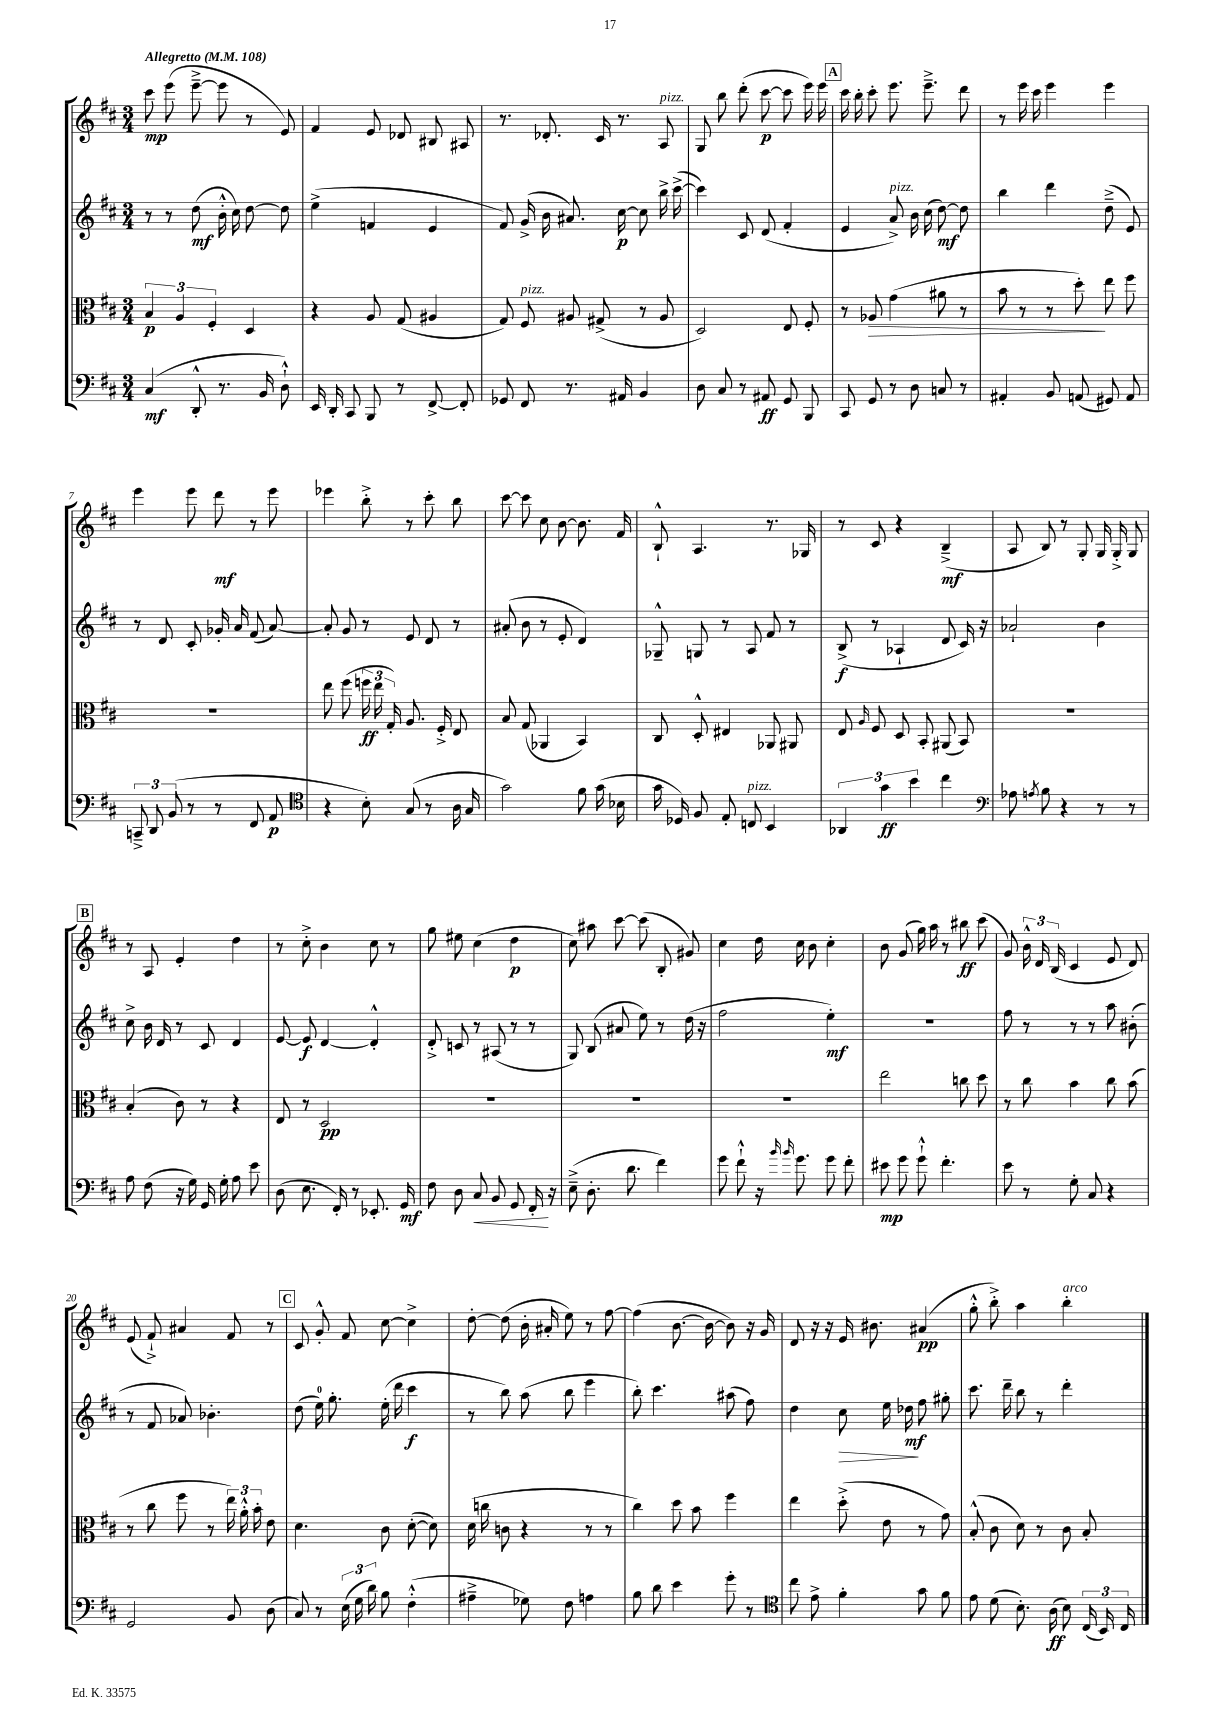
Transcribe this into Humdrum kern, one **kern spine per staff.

**kern	**kern	**kern	**kern
*staff4	*staff3	*staff2	*staff1
*clefF4	*clefC3	*clefG2	*clefG2
*k[f#c#]	*k[f#c#]	*k[f#c#]	*k[f#c#]
*M3/4	*M3/4	*M3/4	*M3/4
*MM108	*MM108	*MM108	*MM108
(4C#	6B	8r	8ccc#
.	.	8r	(8eee
.	6A	.	.
8DD'^^	.	(8dd	[8eee~^
.	6F#'	.	.
8.r	.	16b'^^	8eee]
.	.	16cc#)	.
.	4D	[8dd	8r
16BB	.	.	.
8D`^^)	.	8dd]	8e)
=	=	=	=
16EE	4r	(4ee^	4f#
16DD'	.	.	.
8CC#	.	.	.
8BBB	8A	4f	8e
8r	(8G	.	8d-
[8FF#^	4A#	4e	8B#
8FF#']	.	.	8A#
=	=	=	=
8GG-	8G)	8f#)	8.r
8FF#	8F#	(16g^	.
.	.	16b	8.d-'
8.r	8A#	8.a#)	.
.	(8G#^	.	16c#
16AA#	.	[16cc#	8.r
4BB	8r	8cc#]	.
.	8A#	16bb^	8A
.	.	([16ccc#^	.
=	=	=	=
8D	2D)	4ccc#])	8G
8C#	.	.	8bb
8r	.	8c#	(8ddd'
8AA#	.	(8d	[8ccc#
8GG	8E	4f#'	8ccc#]
8BBB	8F#'	.	16eee)
.	.	.	16eee
=	=	=	=
8CC#	8r	4e	16ccc#
.	.	.	16bb'
8GG	8A-	.	8ccc#'
8r	(4g	8a^)	8.eee
8D	.	16b	.
.	.	(16cc#	8.eee~^
8C	8a#	[8dd)	.
8r	8r	8dd]	8ddd
=	=	=	=
4AA#'	8b	4bb	8r
.	8r	.	16eee
.	.	.	16ccc#
8BB	8r	4ddd	4eee
(8AA	8dd')	.	.
8GG#)	8ee	(8dd~^	4eee
8AA	8ff#	8e)	.
=	=	=	=
12CC~^	2.r	8r	4eee
12DD	.	.	.
.	.	8d	.
(12BB	.	.	.
8r	.	8c#'	8eee
8r	.	16g-'	8ddd
.	.	16a	.
8FF#	.	(8f#	8r
8AA	.	[8a)	8eee
=	=	=	=
*clefC4	*	*	*
4r	8ee	8a']	4eee-
.	(8ff#	8g	.
8B')	24ff	8r	8bb'^
.	24ee	.	.
.	24G')	.	.
(8G	8.A	8e	8r
8r	.	8d	8ccc#'
.	16F#'^	.	.
16A	8E	8r	8bb
16G	.	.	.
=	=	=	=
2g)	8B	(8a#'	[8ccc#
.	(8G	8b	8ccc#]
.	4AA-	8r	8cc#
.	.	8e'	[8b
8f#	4BB)	4d)	8.b]
(16g	.	.	.
16B-	.	.	16f#
=	=	=	=
16g	8C#	8G-~^^	8B`^^
16D-)	.	.	.
8F#	8D'^^	8G	4.A
8E'	4E#	8r	.
8C	.	8A	.
4BB	8AA-	8f#	8.r
.	8AA#	8r	.
.	.	.	16G-
=	=	=	=
6AA-	8E	(8B^	8r
.	16qqA	.	.
.	8F#	8r	8c#
6g	.	.	.
.	8D	4A-`	4r
6b	.	.	.
.	8BB'	.	.
4cc#	(8AA#	8d	(4B~^
.	8BB)	16c#)	.
.	.	16r	.
=	=	=	=
*clefF4	*	*	*
8A-	2.r	2a-`	8A
8qA	.	.	.
8B	.	.	8B)
4r	.	.	8r
.	.	.	8G'
8r	.	4b	16G
.	.	.	16G'^
8r	.	.	8G
=	=	=	=
8A	(4B'	8cc#^	8r
(8F#	.	16b	8A
.	.	16d	.
16r	8c#)	8r	4e'
16G)	.	.	.
16GG	8r	8c#	.
16G'	.	.	.
8A	4r	4d	4dd
8e	.	.	.
=	=	=	=
(8D	8E	[8e	8r
8.E	8r	8e]	8cc#'^
.	2D	[4d	4b
16FF#')	.	.	.
8r	.	.	.
8.EE-'	.	4d'^^]	8cc#
.	.	.	8r
16GG	.	.	.
=	=	=	=
8F#	2.r	8d'^	8gg
8D	.	8c	8ee#
8C#	.	8r	(4cc#
8BB	.	(8A#	.
8GG	.	8r	4dd
16FF#'	.	8r	.
16r	.	.	.
=	=	=	=
(8E~^	2.r	8G)	8cc#)
8.D'	.	(8B	8aa#
.	.	8a#	[8ccc#
8.d	.	.	.
.	.	8ee)	(8ccc#]
4f#)	.	8r	8B'
.	.	(16dd	8g#)
.	.	16r	.
=	=	=	=
8g	2.r	2ff#	4cc#
8f#`^^	.	.	.
16r	.	.	16dd
16qqb	.	.	.
16qqb	.	.	.
8.g	.	.	16cc#
.	.	.	8b
8g	.	4ee')	4cc#'
8f#'	.	.	.
=	=	=	=
8e#	2ee	2.r	8b
8g	.	.	(8g
8g`^^	.	.	16gg)
.	.	.	16aa
4.f#'	.	.	8r
.	8cc	.	8bb#
.	8dd	.	(8ccc#
=	=	=	=
8e	8r	8ff#	8g)
8r	8cc#	8r	24b^^
.	.	.	24d
.	.	.	(24B
8G'	4b	8r	4c#
8C#	.	8r	.
4r	8cc#	8aa	8e
.	(8b	(8b#'	8d)
=	=	=	=
2GG	8r	8r	(8e
.	8cc#	8f#	8f#`^)
.	8ff#	8a-)	4a#
.	8r	4.b-'	.
8BB	24ee)	.	8f#
.	24a'^^	.	.
.	24b'	.	.
(8D	8e	.	8r
=	=	=	=
8C#)	4.d	(8dd	8c#
8r	.	16ee)	8g'^^
.	.	8.gg'	.
(24E	.	.	8f#
24G	.	.	.
24d)	.	.	.
8B	8c#	(16ee'	[8cc#
.	.	16ddd	.
(4F#'^^	([8d'	4ccc#	4cc#^]
.	8d])	.	.
=	=	=	=
4A#~^	(16d	8r	[8dd'
.	16cc	.	.
.	8c	8bb)	(8dd]
8G-)	4r	(8aa	16b'
.	.	.	16a#'
8F#	.	8bb	8ee)
4A	8r	4eee	8r
.	8r	.	[8ff#
=	=	=	=
8B	4cc#)	8bb')	(4ff#]
8d	.	4.ccc#	.
4e	8dd	.	[8.b
.	8b	.	.
.	.	.	16b_
8g'	4ff#	(8aa#	8b])
8r	.	8ff#)	16r
.	.	.	16g
=	=	=	=
*clefC4	*	*	*
8cc#	4ee	4dd	8d
8e^	.	.	16r
.	.	.	16r
4f#'	(8dd'^	8cc#	16e
.	.	.	8.b#
.	8e	16ee	.
.	.	16dd-	.
8g	8r	8ff#	(4a#
8f#	8g)	8gg#'	.
=	=	=	=
8e	(8B'^^	8.ccc#	8gg'^^
(8d	8c#	.	8bb'^)
.	.	16ddd~	.
8.B')	8d)	8bb	4aa
.	8r	8r	.
(16A	.	.	.
8B)	8c#	4ddd'	4bb'
(24C#	8B'	.	.
24BB)	.	.	.
24C#	.	.	.
==	==	==	==
*-	*-	*-	*-
